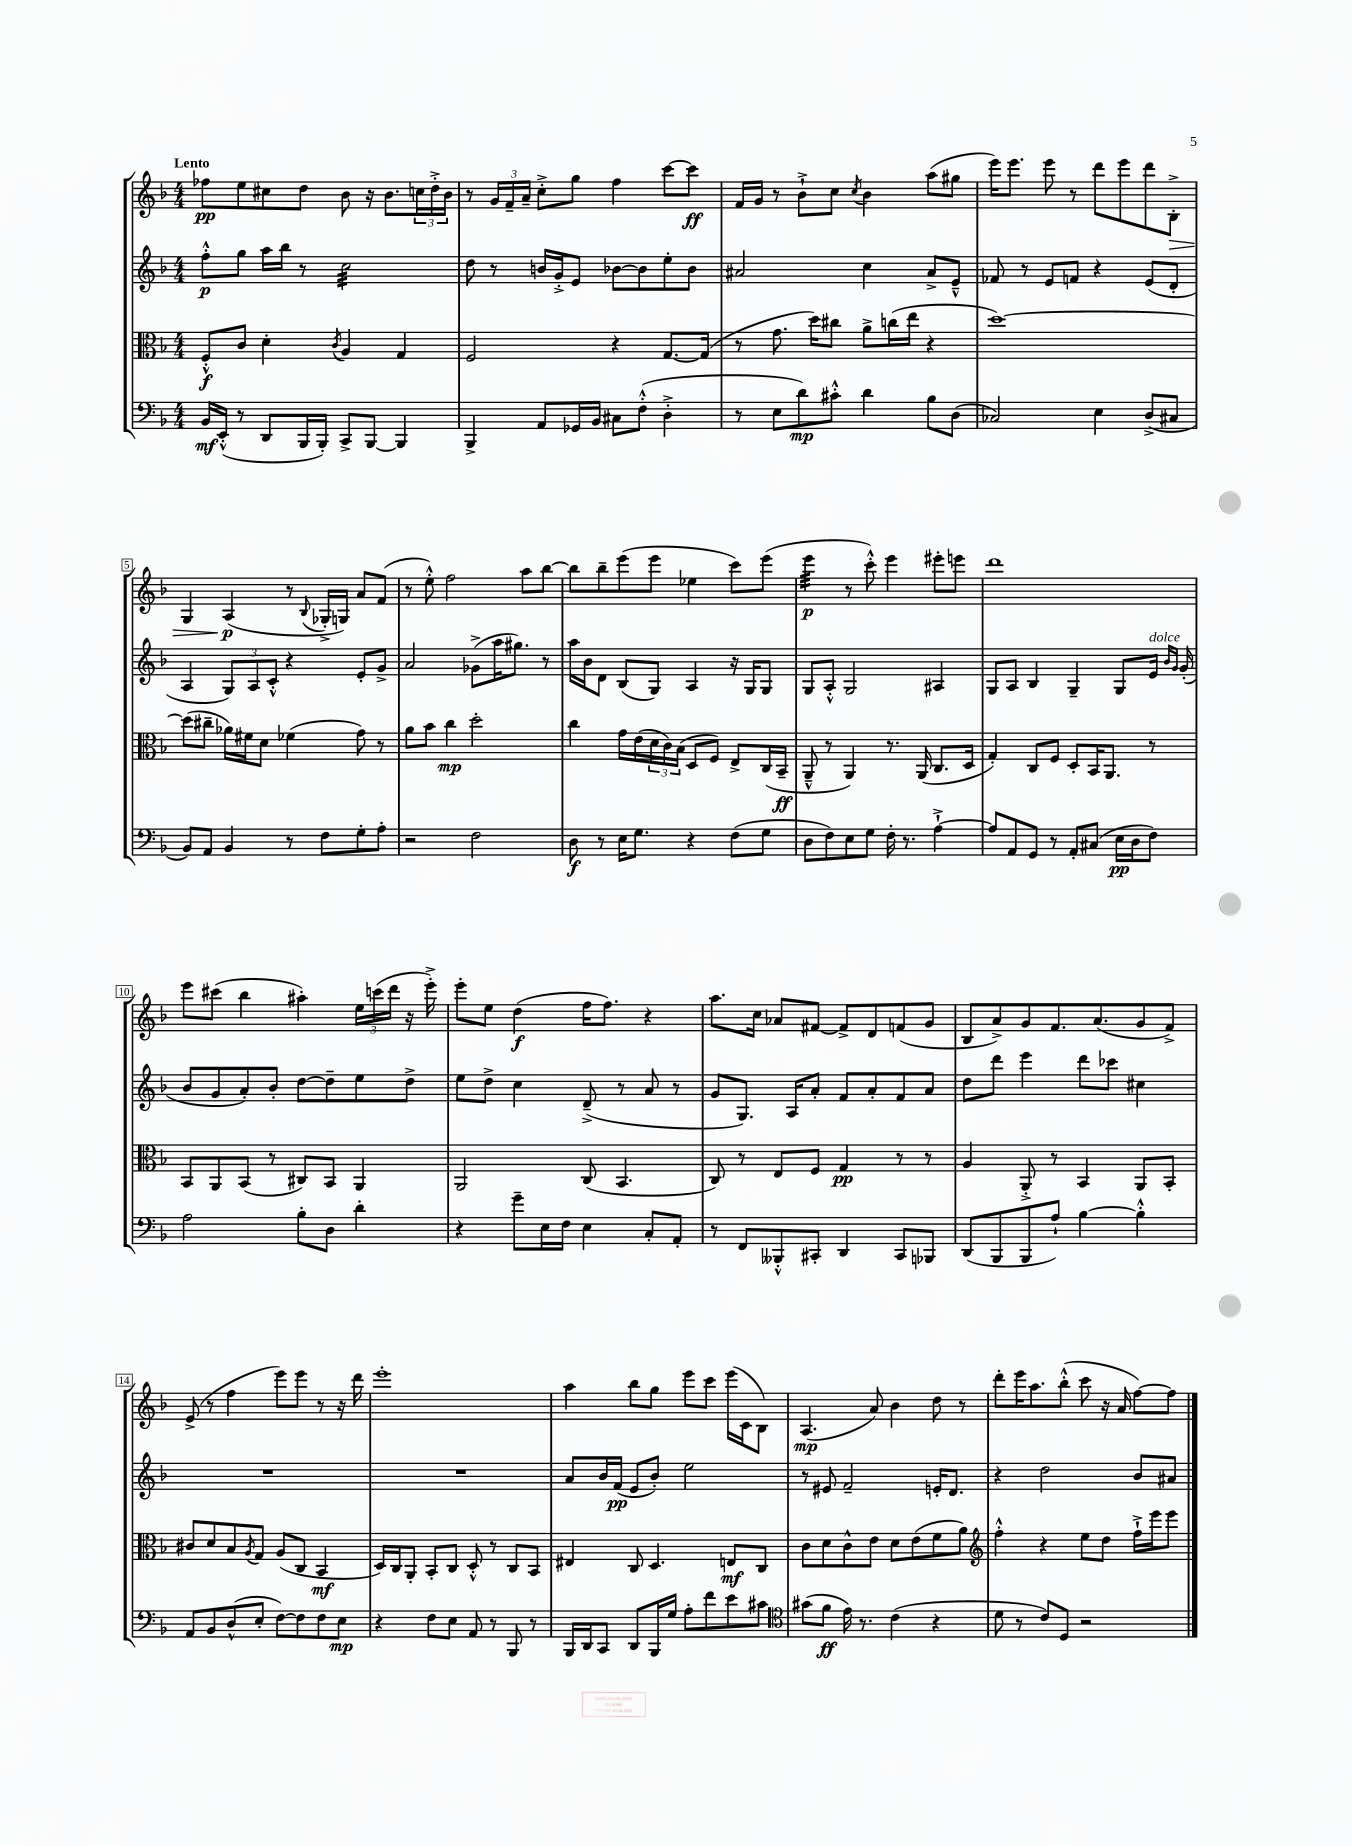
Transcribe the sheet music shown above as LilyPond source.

<<
\new StaffGroup <<
\new Staff = "s0" {
    \clef treble \key f \major \numericTimeSignature \time 4/4 \tempo "Lento"
    fes''8\pp e''8 cis''8 d''8 bes'8 r16 bes'8. \tuplet 3/2 { c''16 d''16-.-> bes'16 } |
    r8 \tuplet 3/2 { g'16 f'16-- a'16-- } c''8-.-> g''8 f''4 c'''8~ c'''8\ff |
    f'16 g'16 r8 bes'8-!-> c''8 \acciaccatura { c''8 } bes'4 a''8( gis''8 |
    e'''16) e'''8. e'''8 r8 d'''8 e'''8 d'''8 bes8-.->\> |
    g4 a4\p\!( r8 \appoggiatura { bes8 } ges16-.-> g16) a'8 f'8( |
    r8 e''8-.-^) f''2 a''8 bes''8~ |
    bes''8 bes''8-- e'''8( e'''8 ees''4 c'''8) e'''8( |
    e'''4:32\p r8 c'''8-.-^) e'''4 eis'''8-. e'''8 |
    d'''1 |
    e'''8 cis'''8( bes''4 ais''4-.) \tuplet 3/2 { e''16 c'''16( d'''16 } r16 e'''16-.->) |
    e'''8-. e''8 d''4\f( f''16 f''8.) r4 |
    a''8. c''16 aes'8 fis'8~ fis'8-> d'8 f'8( g'8 |
    bes8 a'8->) g'8 f'8. a'8.( g'8 f'8->) |
    e'8->( r8 f''4 e'''8) e'''8 r8 r16 d'''16 |
    e'''1-. |
    a''4 bes''8 g''8 e'''8 c'''8 e'''16( c'16 bes8) |
    a4.\mp( a'8) bes'4 d''8 r8 |
    d'''8-. e'''16 a''8. bes''8-.-^( c'''8 r16 a'16 f''8~) f''8 \bar "|." |
}
\new Staff = "s1" {
    \clef treble \key f \major \numericTimeSignature \time 4/4
    f''8-.-^\p g''8 a''16 bes''16 r8 c''2:32 |
    d''8 r8 b'16 g'16-.-> e'8 bes'8~ bes'8 e''8-. bes'8 |
    ais'2 c''4 ais'8-> e'8---^ |
    fes'8 r8 e'8 f'8 r4 e'8( d'8-. |
    a4 \tuplet 3/2 { g8) a8 c'8-.-^ } r4 e'8-. g'8-> |
    a'2 ges'8->( a''16 gis''8.) r8 |
    a''16 bes'16 d'8 bes8( g8) a4 r16 g16 g8 |
    g8 a8-.-^ g2 ais4 |
    g8 a8 bes4 g4-- g8 e'16^\markup { \italic "dolce" } \grace { bes'16 g'16 } g'16-.( |
    bes'8 g'8 a'8-.) bes'8-. d''8~ d''8-- e''8 d''8-> |
    e''8 d''8-> c''4 d'8--->( r8 a'8 r8 |
    g'8 g8.) a16 a'8-. f'8 a'8-. f'8 a'8 |
    d''8 d'''8 e'''4 d'''8 ces'''8 cis''4 |
    R1 |
    R1 |
    a'8 bes'16 f'16\pp( e'8 bes'8-.) e''2 |
    r8 eis'8 f'2-- e'16-. d'8. |
    r4 d''2 bes'8 ais'8 \bar "|." |
}
\new Staff = "s2" {
    \clef alto \key f \major \numericTimeSignature \time 4/4
    f8-.-^\f c'8 d'4-. \acciaccatura { c'8 } a4 g4 |
    f2 r4 g8.~ g16( |
    r8 g'8. d''16) cis''8 a'8-> c''16( e''16 r4 |
    d''1~) |
    d''8( cis''8-- aes'16) fis'16 d'8 fes'4( g'8) r8 |
    a'8 bes'8 c''4\mp d''2-. |
    c''4 g'16 e'16( \tuplet 3/2 { d'16 c'16) bes16( } d8 f8) e8-> c16( bes,16--\ff |
    a,8---^ r8 a,4) r8. a,16( c8. d16 |
    g4-.) c8 f8 d8-. bes,16 a,8. r8 |
    bes,8 a,8 bes,8( r8 cis8) bes,8 a,4 |
    a,2 c8( bes,4. |
    c8) r8 e8 f8 g4\pp r8 r8 |
    a4 a,8-.-> r8 bes,4 a,8 bes,8-. |
    cis'8 d'8 bes8 \acciaccatura { a8 } g8 a8( c8 bes,4\mf |
    d16) c16 a,8-. bes,8-. c8 d8-.-^ r8 c8 bes,8 |
    eis4 c8 d4. e8\mf c8 |
    c'8 d'8 c'8-^ e'8 d'8 e'8( f'8 a'8) |
    \clef treble f''4-.-^ r4 e''8 d''8 f''16-!-> e'''16 e'''8 \bar "|." |
}
\new Staff = "s3" {
    \clef bass \key f \major \numericTimeSignature \time 4/4
    bes,16\mf e,16-.-^( r8 d,8 bes,,16 bes,,16-.) c,8-> bes,,8~ bes,,4 |
    bes,,4-> a,8 ges,16 bes,16 cis8 f8-.-^( d4-.-> |
    r8 e8 d'8\mp) cis'8-.-^ d'4 bes8 d8( |
    ces2) e4 d8->( cis8 |
    bes,8) a,8 bes,4 r8 f8 g8-. a8-. |
    r2 f2 |
    d8\f r8 e16 g8. r4 f8( g8 |
    d8 f8) e8 g8 f16-. r8. a4~-!-> |
    a8 a,8 g,8 r8 a,8-. cis8( e16\pp d16 f8) |
    a2 bes8-. d8 d'4-. |
    r4 g'8-- e16 f16 e4 c8-. a,8-. |
    r8 f,8 beses,,8-.-^ cis,8-. d,4 cis,8 bes,,8 |
    d,8( bes,,8 bes,,8 a8-!) bes4~ bes4-.-^ |
    a,8 bes,8 d8-^( e8-. f8~) f8 f8 e8\mp |
    r4 f8 e8 a,8 r8 bes,,8 r8 |
    bes,,16 d,16 c,8 d,8 bes,,16 g16 a8-. f'8 e'8 cis'8 |
    \clef tenor gis'8( f'8\ff e'16) r8. c'4( r4 |
    d'8 r8 c'8) d8 r2 \bar "|." |
}
>>
>>
\layout { \context { \Score \override BarNumber.stencil = #(make-stencil-boxer 0.1 0.3 ly:text-interface::print) } }
